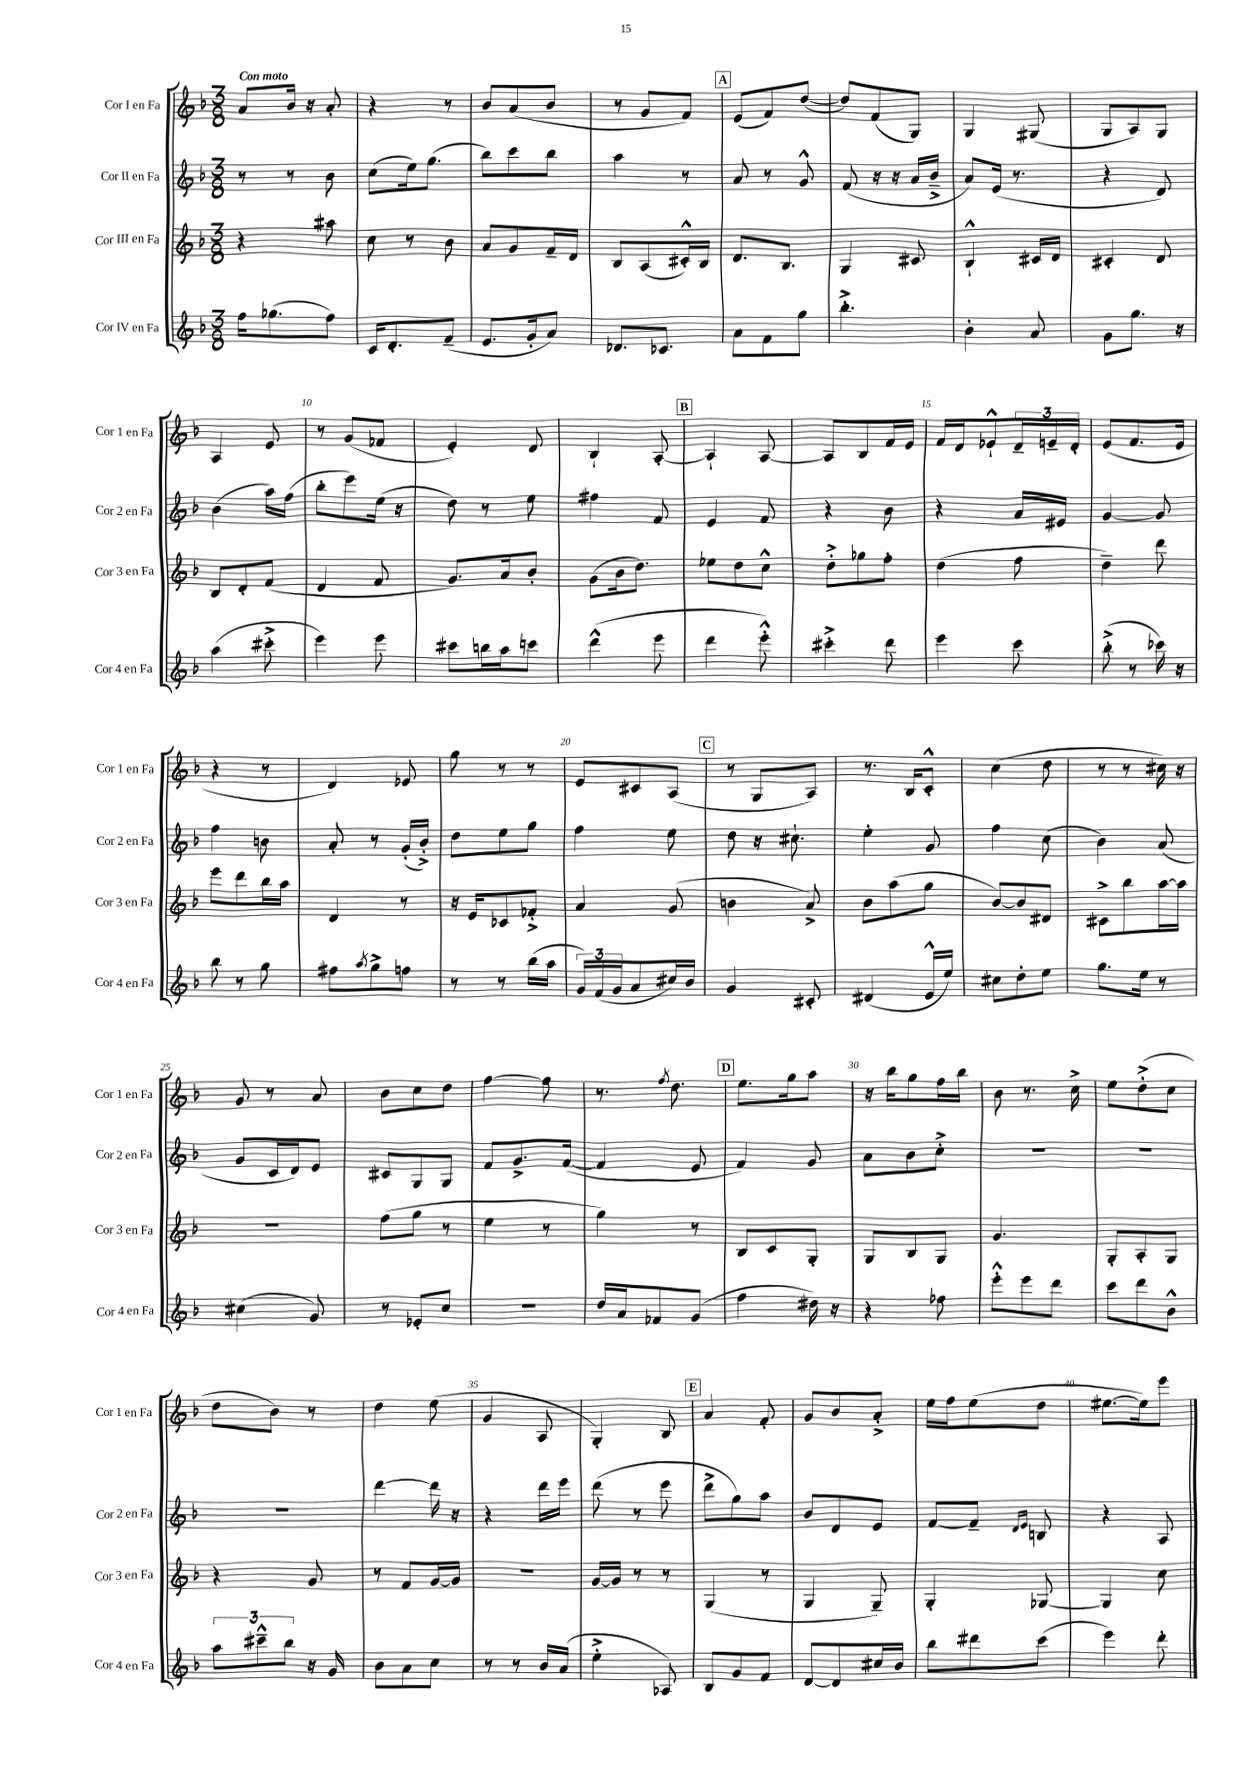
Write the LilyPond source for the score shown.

<<
\new StaffGroup <<
\new Staff = "s0" \with { instrumentName = "Cor I en Fa" shortInstrumentName = "Cor 1 en Fa" } {
    \clef treble \key f \major \numericTimeSignature \time 3/8 \tempo "Con moto"
    a'8 bes'16 r16 a'8-. |
    r4 r8 |
    bes'8 a'8( bes'8 |
    r8 g'8 f'8) |
    \mark \markup { \box "A" } e'8( f'8) d''8~( |
    d''8) f'8( g8) |
    g4 gis8( |
    g8 a8) g8 |
    a4 e'8 |
    r8 g'8( fes'8 |
    e'4-.) d'8 |
    bes4-! a8~-. |
    \mark \markup { \box "B" } a4-! a8~ |
    a8 bes8 f'16 e'16 |
    f'16 d'16 ees'8-!-^ \tuplet 3/2 { d'16-- e'16-- d'16-. } |
    e'8( f'8. e'16 |
    r4 r8 |
    d'4) ees'8 |
    g''8 r8 r8 |
    e'8 cis'8 a8( |
    \mark \markup { \box "C" } r8 g8 a8) |
    r8. bes16 c'8-.-^ |
    c''4( d''8 |
    r8 r8 cis''16) r16 |
    g'8 r8 a'8 |
    bes'8 c''8 d''8 |
    f''4~ f''8 |
    r8. \acciaccatura { f''8 } d''8. |
    \mark \markup { \box "D" } e''8. g''16 a''8 |
    r16 bes''16 g''8 f''16 bes''16 |
    bes'8 r8. c''16-> |
    e''8 d''8-.->( c''8 |
    d''8 bes'8) r8 |
    d''4 e''8( |
    g'4 a8 |
    g4-.) bes8 |
    \mark \markup { \box "E" } a'4 f'8-. |
    g'8 bes'8 a'8-.-> |
    e''16 f''16 e''8( d''8 |
    eis''8.~ eis''16) e'''8 \bar "|." |
}
\new Staff = "s1" \with { instrumentName = "Cor II en Fa" shortInstrumentName = "Cor 2 en Fa" } {
    \clef treble \key f \major \numericTimeSignature \time 3/8
    r8 r8 bes'8 |
    c''8( e''16) g''8.( |
    bes''8) c'''8 bes''8 |
    a''4 r8 |
    \mark \markup { \box "A" } a'8 r8 g'8-^ |
    f'8( r16 r16 a'16 bes'16---> |
    a'8) e'16( r8. |
    r4 d'8) |
    bes'4( a''16) f''16( |
    bes''8-. e'''8) e''16( r16 |
    d''8) r8 e''8 |
    fis''4 f'8 |
    \mark \markup { \box "B" } e'4 f'8 |
    r4 bes'8 |
    r4 a'16 eis'16 |
    g'4~ g'8 |
    f''4 b'8 |
    a'8-. r8 g'16-.( bes'16-.->) |
    d''8 e''8 g''8 |
    f''4 e''8 |
    \mark \markup { \box "C" } d''8 r16 cis''8.-! |
    e''4-. g'8 |
    f''4 c''8( |
    bes'4) a'8( |
    g'8 c'16 d'16) e'8 |
    cis'8 g8 g8 |
    f'8 g'8.-> f'16~( |
    f'4 e'8 |
    \mark \markup { \box "D" } f'4) g'8 |
    a'8 bes'8 c''8-.-> |
    R4. |
    R4. |
    R4. |
    d'''4~ d'''16 r16 |
    r4 d'''16 e'''16 |
    d'''8( r8 e'''8 |
    \mark \markup { \box "E" } d'''8-> g''8) a''8 |
    bes'8 d'8 e'8 |
    f'8~ f'8-- \grace { d'16 e'16 } b8 |
    r4 a8 \bar "|." |
}
\new Staff = "s2" \with { instrumentName = "Cor III en Fa" shortInstrumentName = "Cor 3 en Fa" } {
    \clef treble \key f \major \numericTimeSignature \time 3/8
    r4 ais''8 |
    c''8 r8 bes'8 |
    a'8 g'8 f'16-- d'16 |
    bes8 a8( cis'16-.-^) bes16 |
    \mark \markup { \box "A" } d'8. bes8. |
    g4 cis'8 |
    bes4-!-^ cis'16 d'16 |
    cis'4-. d'8 |
    bes8 d'8-. f'8( |
    d'4 f'8 |
    g'8.) a'16 bes'8-. |
    g'8( bes'16 d''8.) |
    \mark \markup { \box "B" } ees''8 d''8 c''8-^ |
    d''8-.-> ges''8 f''8-. |
    d''4( f''8 |
    d''4--) d'''8 |
    e'''8 d'''8 bes''16 a''16 |
    d'4 r8 |
    r16 e'16 ces'8 fes'8-.-> |
    a'4 g'8( |
    \mark \markup { \box "C" } b'4 a'8->) |
    bes'8 a''8( g''8 |
    bes'8~) bes'8 dis'8 |
    cis'8-> bes''8 a''16~ a''16 |
    R4. |
    f''8( g''8 r8 |
    e''4 r8 |
    g''4) r8 |
    \mark \markup { \box "D" } bes8 c'8 g8-. |
    g8 bes8 g8 |
    g'4. |
    g8-. a8-. g8 |
    r4 g'8 |
    r8 f'8 g'16~ g'16 |
    R4. |
    g'16~ g'16 r8 r8 |
    \mark \markup { \box "E" } g4( r8 |
    g4 g8--) |
    g4-. ges8~ |
    ges4 c''8 \bar "|." |
}
\new Staff = "s3" \with { instrumentName = "Cor IV en Fa" shortInstrumentName = "Cor 4 en Fa" } {
    \clef treble \key f \major \numericTimeSignature \time 3/8
    f''16 ges''8.( f''8) |
    c'16 d'8.-. f'8--( |
    e'8. g'16-. a'8) |
    des'8. ces'8. |
    \mark \markup { \box "A" } a'8 f'8 g''8 |
    bes''4.-.-> |
    bes'4-. a'8 |
    g'8 g''8. r16 |
    a''4( cis'''8-.-> |
    e'''4) e'''8 |
    cis'''8 b''16 a''16 c'''8 |
    d'''4-^( e'''8 |
    \mark \markup { \box "B" } d'''4 e'''8-.-^) |
    cis'''4-.-> d'''8 |
    e'''4 c'''8 |
    bes''8-.->( r8 ces'''16) r16 |
    bes''8 r8 g''8 |
    fis''8 \acciaccatura { a''8 } g''8-> f''8 |
    r8 r8 bes''16( a''16 |
    \tuplet 3/2 { g'16) f'16( g'16 } a'8 cis''16) bes'16 |
    \mark \markup { \box "C" } g'4 cis'8-. |
    dis'4( e'16-^ e''16) |
    cis''8 d''8-. e''8 |
    g''8. e''16 r8 |
    cis''4( g'8) |
    r8 ees'8-. c''8 |
    r4. |
    d''16 a'16 fes'8 g'8( |
    \mark \markup { \box "D" } f''4 dis''16) r16 |
    r4 fes''8 |
    e'''8-.-^ e'''8 d'''8 |
    c'''8 d'''8 bes'8-^ |
    \tuplet 3/2 { a''8 cis'''8---^ bes''8 } r16 g'16 |
    bes'8 a'8 c''8 |
    r8 r8 bes'16 a'16( |
    e''4-.-> aes8) |
    \mark \markup { \box "E" } bes8 g'8 f'8 |
    d'8~ d'8 cis''16 bes'16 |
    bes''8 dis'''8 c'''8( |
    e'''4) d'''8-. \bar "|." |
}
>>
>>
\layout { \context { \Score \override BarNumber.break-visibility = ##(#f #t #t) barNumberVisibility = #(every-nth-bar-number-visible 5) } }
